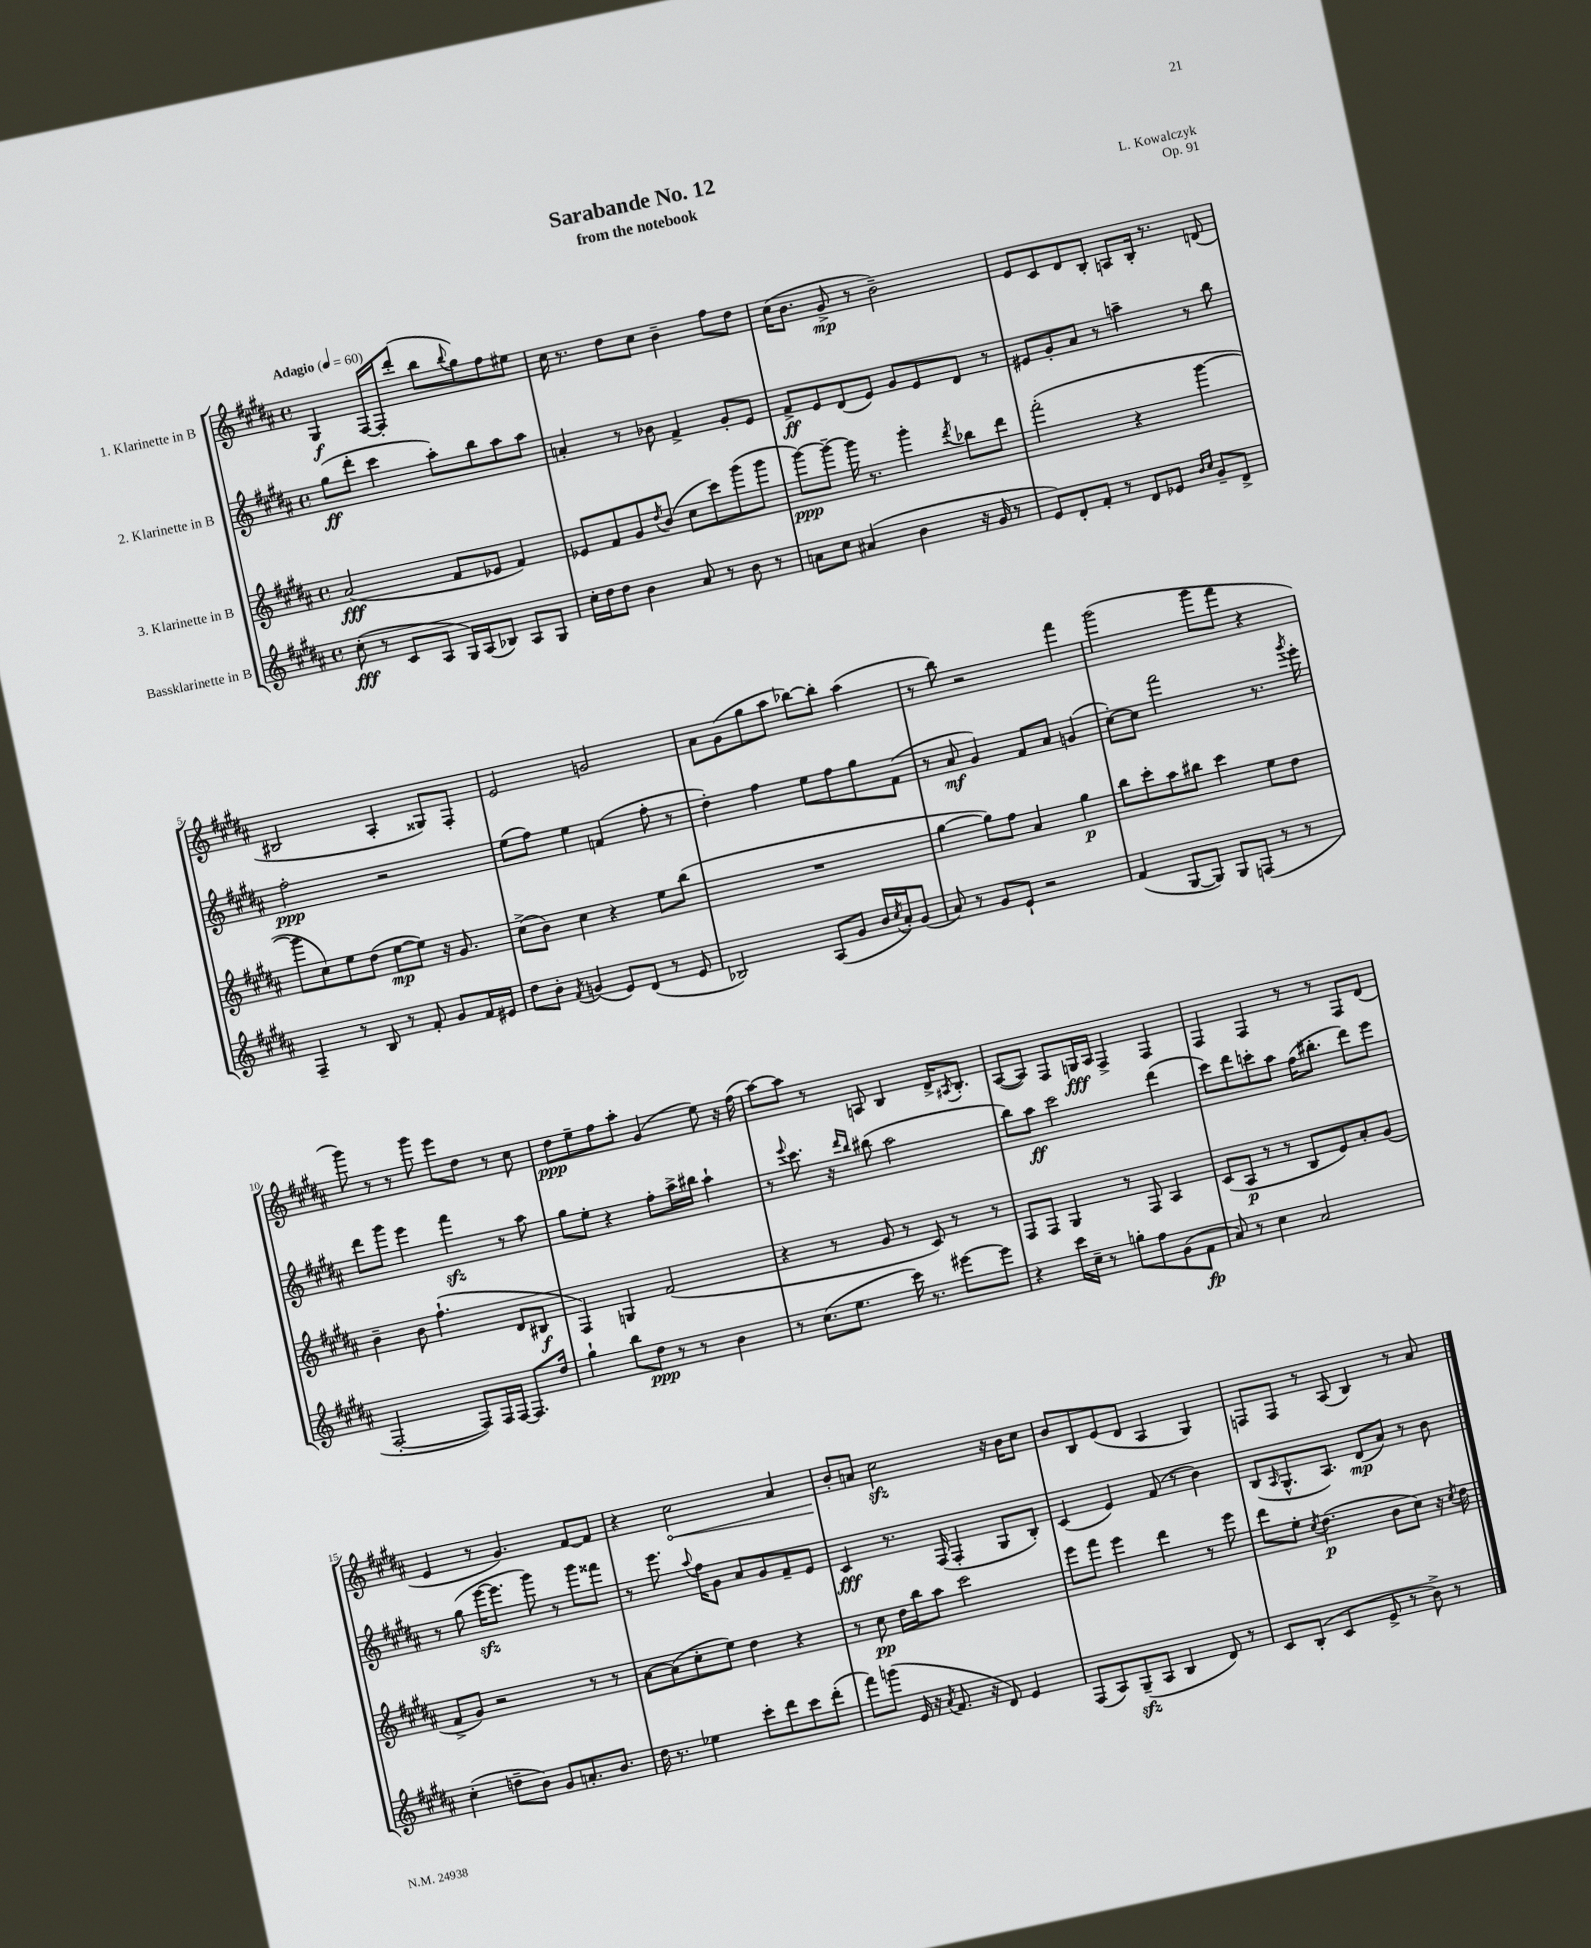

**kern	**kern	**kern	**kern
*staff4	*staff3	*staff2	*staff1
*clefG2	*clefG2	*clefG2	*clefG2
*k[f#c#g#d#a#]	*k[f#c#g#d#a#]	*k[f#c#g#d#a#]	*k[f#c#g#d#a#]
*M4/4	*M4/4	*M4/4	*M4/4
*met(c)	*met(c)	*met(c)	*met(c)
*MM60	*MM60	*MM60	*MM60
(8cc#'\	(2a#/	(8gg#\L	4G#/
8r	.	8ddd#'\J	.
8c#/L	.	4ccc#\	[16F#/LL
.	.	.	16F#'/]J
8A#/J	.	.	(8ddd#'/J
16G#/LL)	8f#/L	8aa#'\L)	8bb\L
(16A#/J	.	.	.
.	.	.	8qqbb/
8B-/J)	8e-/J	8bb\	8gg#\)
8A#/L	4f#/)	8aa#\	8ff#\
8G#/J	.	8aa#\J	8ee#\J
=	=	=	=
16cc#'\LL	8e-/L	4a'/	16cc#\
16dd#\J	.	.	8.r
8dd#\J	8f#/	.	.
4b\	8g#/	8r	8dd#\L
.	8qdd#/	.	.
.	(8b/J	8b-\	8cc#\J
8a#/	8cc#\L	4f#^/	4b~\
8r	8ccc#\)	.	.
8b\	(8ggg#\	8g#'/L	8ff#\L
8r	8ggg#\J	8e/J	8dd#\J
=	=	=	=
8a\L	[8ggg#\L)	8f#^/L	(16cc#\LK
.	.	.	8.b\J
8cc#\J	8ggg#~\_J	8e/	.
(4a#/	16ggg#\]	(8d#/	8g#^/
.	8.r	.	.
.	.	8e/J)	8r
4b\	4ggg#'\	8g#/L	2b~\)
.	.	8e/	.
.	8qddd#/	.	.
16r	8bb-\L	8d#/J	.
16g#/	.	.	.
8r	8ddd#\J	8r	.
=	=	=	=
8e/L)	(2fff#'\	8e#/L	8e/L
8d#'/	.	8g#'/	8c#/
8f#'/J	.	8a#/J	8d#/
8r	.	8r	8B'/J
8d#/L	4r	4aa~\	8A/L
8e-/J	.	.	16B'/Jk
.	.	.	8.r
16qqb/LL	.	.	.
16qqcc#/JJ	.	.	.
8g#~/L	[4ggg#\	8r	.
8d#^/J	.	8bb\	(8d/
=	=	=	=
4F#~/	8ggg#\]L	2ff#'\	2B#/
.	8cc#\)	.	.
8r	8ee\	.	.
8B/	(8dd#\J	.	.
8r	[8ee\L	2r	4A#'/
8f#'/	8ee\]J)	.	.
8g#/L	16r	.	8G##/L)
.	8.g#/	.	.
16f#/L	.	.	8F#'/J
16e#/JJ	.	.	.
=	=	=	=
8dd#\L	(8cc#^\L	(8ee\L	2e/
8b'\J	8b\J)	8ff#\J)	.
8qf#/	.	.	.
(4g/	4cc#\	4ee\	.
8e/L)	4r	(4f/	2g/
(8d#/J	.	.	.
8r	8ee\L	8ff#'\	.
8e/	(8bb\J	8r	.
=	=	=	=
2B-/)	1r	4dd#'\)	8a#\L
.	.	.	(8g#\
.	.	4ff#\	8gg#\
.	.	.	8aa#\J
(8A#/L	.	8ee\L	[8bb-\L)
8g#/J	.	8ff#\	8bb-'\]J
16b/LL	.	8gg#\	(4aa#\
8qcc#/	.	.	.
16a#'/J)	.	.	.
(8g#/J	.	(8f#\J	.
=	=	=	=
8a#/)	[4gg#\	8r	8r
8r	.	8a#/	8bb\)
8g#/L	8gg#\]L)	4g#/)	2r
8e`/J	8ff#\J	.	.
2r	4a#/	8f#/L	.
.	.	8a#/J	.
.	4gg#\	(4g/	4fff#\
=	=	=	=
(4f#/	8bb\L	[8cc#'\L)	(2ggg#\
.	8ccc#'\	8cc#\]J	.
[8G#/L	8aa#\	2fff#\	.
8G#/]J)	8bb#\J	.	.
8G#/L	4ccc#\	.	8ggg#\L
(8F/J	.	.	8fff#\J
8r	8ee\L	8.r	4r
8r	8dd#\J	.	.
.	.	8qggg#/	.
.	.	16eee'\	.
=	=	=	=
[2F#'/	4b~\	8ddd#\L	8ggg#\)
.	.	8ggg#\J	8r
.	8b\	4eee\	8r
.	(4.ff#`\	.	8ggg#\
8F#/]L)	.	4fff#\	8eee\L
16F#/L	.	.	8dd#\J
[16F#/JJ	.	.	.
8.F#/]L	8d#/L	8r	8r
.	8B#/J	8aa#\	8cc#\
16dd#/Jk	.	.	.
=	=	=	=
4gg#`\	4F#/)	8gg#\L	8dd#\L
.	.	8ee'\J	8ee~\
8bb\L	4G/	4r	8ff#\
8dd#\J	.	.	8aa#'\J
8r	(2f#/	8ff#'\L	(4g#/
8r	.	16aa#^\L	.
.	.	16bb#\JJ	.
4b\	.	4aa#`\	8ee\)
.	.	.	16r
.	.	.	(16ff#\
=	=	=	=
8r	4r	8r	[8aa#\L)
.	.	8qqeee/	.
(8.cc#\L	.	8.ccc#\	8aa#\]J
.	8r	.	8r
8.ee\J	.	16r	.
.	.	16qqddd#/LL	.
.	.	16qqbb/JJ	.
.	8g#/	(8bb#\	8A/
16ccc#\)	8r	2aa#\	4B/
8.r	.	.	.
.	8c#/)	.	.
[8eee#\L	8r	.	16d#^/LK
.	.	.	8qA#/
.	.	.	8.B'/J
8eee#\]J	8r	.	.
=	=	=	=
4r	8F#/L	8bb\L)	([8A#/L
.	8F#/J	8aa#\J	8A#/]J)
16ccc#\LL	4G#/	2ccc#\	8F#/L
16cc#~\JJ	.	.	.
8r	.	.	16G/L
.	.	.	16A#/JJ
8gg'\L	8r	.	4F#^/
8ff#\	8F#/	.	.
(8g#\	4A#/	(4ddd#\	4F#/
8f#\J	.	.	.
=	=	=	=
8a#/)	(8c#/L	8ccc#\L)	4F#/
8r	8A#/J	8ddd#\	.
4cc#\	8r	8ccc'\	4F#/
.	8r	8aa#\J	.
2a#/	8B/L	(16ff#\LK	8r
.	.	8.bb#'\J	.
.	8e/)	.	8r
.	8a#'/	8ddd#\L)	8F#/L
.	(8g#/J	8eee\J	(8d#/J
=	=	=	=
(4cc#'\	8f#^/L	8r	4e/
.	8g#/J)	(8gg#\	.
8dd~\L	2r	[16eee\LK	8r
.	.	8.eee\]J	.
8b\J)	.	.	4.g#/)
8g#/L	.	8ggg#\)	.
8.a'/	.	8r	.
.	8r	8ggg#\L	[8f#/L
8.b/J	.	.	.
.	8r	8fff##\J	8f#/]J
=	=	=	=
16dd#\	[8a#\L	8r	4r
8.r	.	.	.
.	(8a#\]	8.eee\	.
4ee-\	8cc#'\	.	2cc#\
.	.	8qqaa#/	.
.	.	16ff#\LK	.
.	8ee\J)	8g#\J	.
8ccc#'\L	4dd#\	8a#/L	.
8ddd#\	.	8g#/	.
8ccc#\	4r	8f#~/	4a#/
(8ddd#'\J	.	8e/J	.
=	=	=	=
8fff#\L)	8r	4c#/	8b'/L
(8ggg\J	8cc#\	.	8a/J
16e/	16dd#\LL	8.r	2cc#\
16r	16bb\J	.	.
8qa#/	.	.	.
8.f#/	8aa#\J	.	.
.	.	(16F#/	.
.	2ccc#\	4F#'/	.
16r	.	.	.
8d#/)	.	.	.
4e/	.	8G#/L	16r
.	.	.	16b\LK
.	.	8B'/J)	8cc#\J
=	=	=	=
(8F#/L	8eee\L	(4c#/	8b/L
8A#/)	8fff#\J	.	8B/
(8G#~/	4eee\	4e/)	(8e/
8A#/J	.	.	8d#/J
4B/	4ddd#\	(8f#/	4A#/
.	.	8r	.
8d#/)	8r	4b\)	4G#/)
8r	8eee\	.	.
=	=	=	=
8c#/L	8ddd#\L	(8B/L	8F/L
.	.	16qqA#/	.
(8B'/J	8ee'\J	8.G#^^/	8F/J
.	8qcc#/	.	.
4c#/	(4.dd#\	.	8r
.	.	8.A#/J)	.
.	.	.	(8A#/
8e^/	.	(8d#/L	4B/)
8r	8b\L	8a#/J)	.
8b^\)	8cc#\J)	8r	8r
8r	16r	8b\	8a#/
.	8qcc#/	.	.
.	16dd#\	.	.
==	==	==	==
*-	*-	*-	*-
